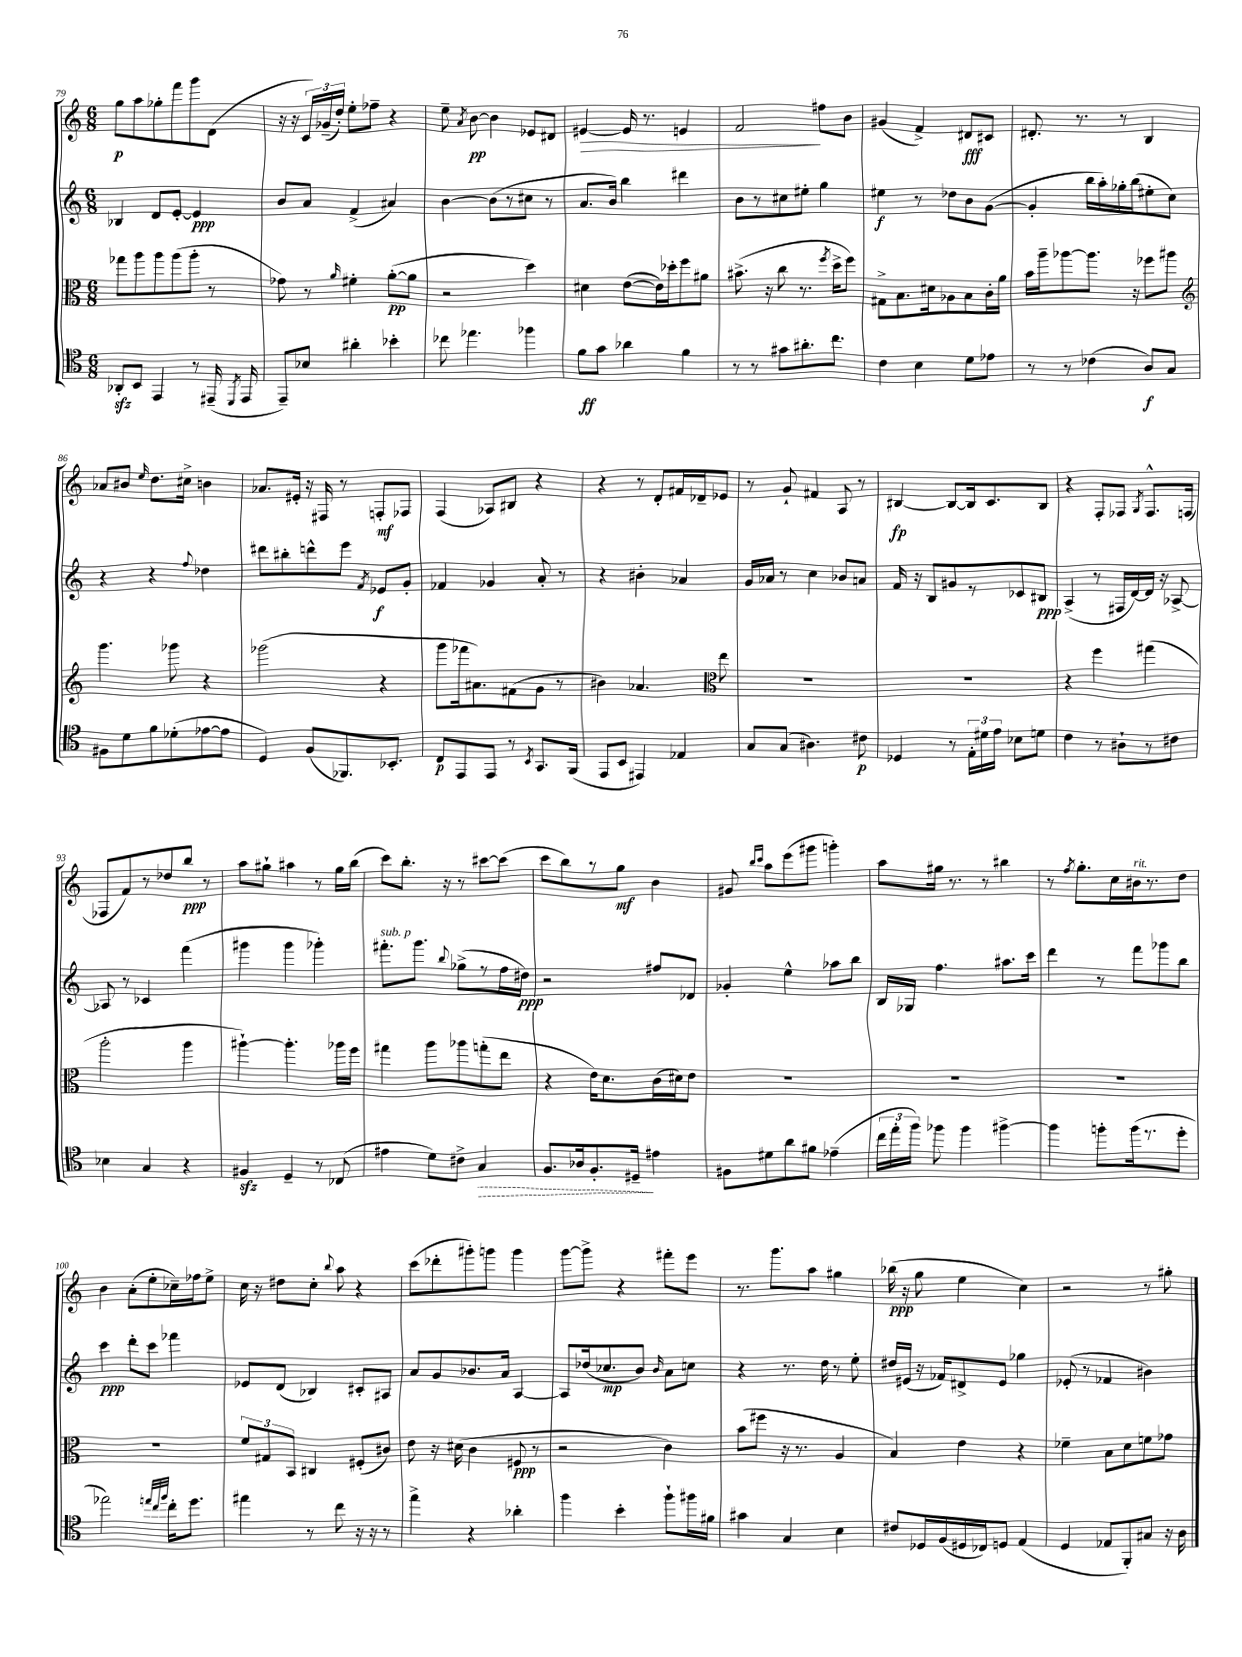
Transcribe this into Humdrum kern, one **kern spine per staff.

**kern	**kern	**kern	**kern
*staff4	*staff3	*staff2	*staff1
*clefC4	*clefC3	*clefG2	*clefG2
*k[]	*k[]	*k[]	*k[]
*M6/8	*M6/8	*M6/8	*M6/8
8AA-'	8gg-	4B-	8gg
8BB	8aa	.	8aa
4EE	8aa	8d	8gg-'
.	(8aa	[8e'	8fff
8r	8aa'	4e]	8ggg
(16EE#~	8r	.	(8d
8qDD	.	.	.
16EE#	.	.	.
=	=	=	=
8EE~)	8g-)	8b	16r
.	.	.	16r
8B-	8r	8a	24c)
.	.	.	(24g-~
.	.	.	24dd')
.	16qqa	.	.
4a#'	4f#'	(4f^	8ee'
.	.	.	8ff-~
4b-'	([8a'	4a#)	4r
.	8a]	.	.
=	=	=	=
8cc-	2r	[4b	8ee~
.	.	.	8qa
4.ee-	.	.	[8b
.	.	(8b]	4b]
.	.	8r	.
4ff-	4dd)	8cc#	8e-
.	.	8r	8d#
=	=	=	=
8f	4d#	8.a	[4e#
8g	.	.	.
.	.	16b)	.
4a-	([8e	4bb	16e#]
.	.	.	8.r
.	16e])	.	.
.	16dd-'	.	.
4f	8ff	4ddd#	4e
.	8a#	.	.
=	=	=	=
8r	(8.b#^	8b	2f
8r	.	8r	.
.	16r	.	.
8g#	8cc	8cc#	.
8.a#'	8.r	8ee#'	.
.	.	4gg	8ff#
.	8qff	.	.
8.cc	16dd^	.	.
.	8ff)	.	8b
=	=	=	=
4c	8G#^	4ee#	(4g#
.	8.B	.	.
4B	.	8r	4f^)
.	16d#	.	.
.	8A-	8dd-	.
8d	8B	8b	8d#
8e-	16c'	([8g	8c#
.	16a	.	.
=	=	=	=
8r	16b	4g']	8.d#'
.	16aa~	.	.
8r	[8aa-	.	.
.	.	.	8.r
(4c-	8.aa-]	16bb	.
.	.	16aa')	.
.	.	16gg-'	8r
.	16r	(16bb	.
8A)	8ff-	8ee#'	4B
8G	8aa#	8cc)	.
=	=	=	=
*	*clefG2	*	*
8F#	4.ggg	4r	8a-
8d	.	.	8b#
.	.	.	16qqee
8f	.	4r	8.dd
(8d-'	8ggg-	.	.
.	.	.	16cc#^
.	.	8qqff	.
[8e-	4r	4dd-	4b
8e-]	.	.	.
=	=	=	=
4D)	(2ggg-	8ddd#	8.a-
.	.	8bb#'	.
.	.	.	16e#'
(8F	.	8ddd^^	16r
.	.	.	16F#
8.FF-)	.	8eee	8r
.	.	8qf	.
.	4r	8e-	8F'
8.BB-'	.	.	.
.	.	8g'	8F-
=	=	=	=
8C	8ggg	4f-	(4F
8EE	16fff-	.	.
.	8.a#)	.	.
8EE	.	4g-	8A-)
8r	(8f#	.	8B#
8qBB	.	.	.
8.GG	8g	8a'	4r
.	8r	8r	.
(16FF	.	.	.
=	=	=	=
8EE	4b#)	4r	4r
8BB	.	.	.
4EE#)	4.a-	4b#'	8r
.	.	.	8d'
4E-	.	4a-	16f#
.	.	.	16d-~
*	*clefC3	*	*
.	8ee	.	8e-
=	=	=	=
8G	2.r	16g	8r
.	.	16a-	.
(8G	.	8r	8g`
4.A#)	.	4cc	4f#
.	.	8b-	8A
8c#	.	8a	8r
=	=	=	=
4D-	2.r	16f	[4B#
.	.	16r	.
.	.	8B	.
8r	.	8g#	8B#_
24E'	.	8r	16B#]
24d#	.	.	.
.	.	.	8.c
24e	.	.	.
8B-	.	8c-	.
8d	.	8B#	8B#
=	=	=	=
4c	4r	(4A^	4r
8r	4ff	8r	8F'
8A#`	.	16F#	8F-
.	.	[16d)	.
.	.	.	8qG
8r	(4gg#	16d]	8.F-^^
.	.	16r	.
8c#	.	[8A-^	.
.	.	.	(16F
=	=	=	=
4B-	2aa'	8A-]	8F-
.	.	8r	8f)
4G	.	4c-	8r
.	.	.	8dd-
4r	4aa	(4fff	8bb
.	.	.	8r
=	=	=	=
4F#	[4aa#`)	4ggg#	8aa
.	.	.	8gg#`
4D~	4.aa#']	4ggg#	4aa#
8r	.	4ggg-')	8r
(8C-	16aa-	.	16gg#
.	16ff	.	(16bb
=	=	=	=
4e#	4gg#	8.fff#'	8ccc)
.	.	.	8.bb'
.	.	8.ggg	.
8d)	8aa	.	.
.	.	.	16r
.	.	8qqbb	.
8c#^	8aa-	(8gg-^	8r
4G	(8gg'	8r	[8ccc#
.	8ee	16ff	(8ccc#]
.	.	16dd#)	.
=	=	=	=
8.F	4r	2r	8ccc
.	.	.	8bb)
16A-	.	.	.
8.F'	16e)	.	8r
.	8.d	.	.
.	.	.	8gg
16D#~	.	.	.
4e#	(16c	8ff#	4b
.	16d#)	.	.
.	8e	8d-	.
=	=	=	=
8F#	2.r	4g-'	8g#
.	.	.	16qqbb
.	.	.	16qqccc
8d#	.	.	8aa
8a	.	4ee^^	(8eee
8f#	.	.	8ggg#
(4e-~	.	8aa-	4ggg')
.	.	8bb	.
=	=	=	=
24cc	2.r	16B	8aa
24ee'	.	.	.
.	.	16G-	.
24ff)	.	.	.
8ff-	.	4.ff	16gg#
.	.	.	8.r
4ff-	.	.	.
.	.	.	8r
[4ff#^	.	8.aa#	4bb#
.	.	16ccc	.
=	=	=	=
4ff#]	2.r	4ddd	8r
.	.	.	8qff
.	.	.	8.gg'
8ff'	.	8r	.
.	.	.	16cc
(16ff	.	8fff	16b#
8.r	.	.	8.r
.	.	8ggg-	.
8dd'	.	8bb	8dd
=	=	=	=
2ee-)	2.r	4ccc	4b
.	.	8ddd'	(8a'
.	.	8ccc	8ee'
32qqee	.	.	.
32qqcc	.	.	.
32qqff	.	.	.
16cc'	.	4fff-	16cc-~)
8.dd	.	.	16ff-
.	.	.	8ee^
=	=	=	=
4ee#	12f	8e-	16cc
.	.	.	16r
.	12G#	.	.
.	.	(8d	8dd#
.	12BB	.	.
8r	4C#	4B-)	8cc'
.	.	.	8qqbb
8cc	.	.	8aa
16r	(8F#'	8c#'	4r
16r	.	.	.
8r	8c#)	8A#	.
=	=	=	=
4ee^	8e	8a	(8ccc
.	16r	8g	8ddd-'
.	(16d#	.	.
4r	4c	8.b-	8ggg#')
.	.	.	8ggg
.	.	16a	.
4a-'	8F#	[4A	4ggg
.	8r	.	.
=	=	=	=
4ff	2r	8A]	[8ggg
.	.	(16dd-	8ggg^]
.	.	8.cc-	.
4b'	.	.	4r
.	.	8b)	.
.	.	16qqb	.
8ff`	4c)	8a	8fff#'
16ff#	.	8cc	8eee
16f#	.	.	.
=	=	=	=
4g#	(8b	4r	8.r
.	8ff#	.	.
.	.	.	8.ggg
4G	16r	8.r	.
.	8.r	.	.
.	.	.	8aa
.	.	16dd	.
4B	4A	8r	4gg#
.	.	8ee'	.
=	=	=	=
8c#	4B)	16dd#	(16bb-
.	.	(16e#	16r
16D-	.	16r	8gg
(16F	.	16f-)	.
16D#	4e	8d#^	4ee
16C-)	.	.	.
8D	.	8e#	.
(4E	4r	4gg-	4cc)
=	=	=	=
4D	4f-~	(8e-'	2r
.	.	8r	.
8E-	8B	4f-	.
8FF')	8d	.	.
8G#	8f	4b#)	8r
16r	8g-	.	8gg#'
16A	.	.	.
==	==	==	==
*-	*-	*-	*-
